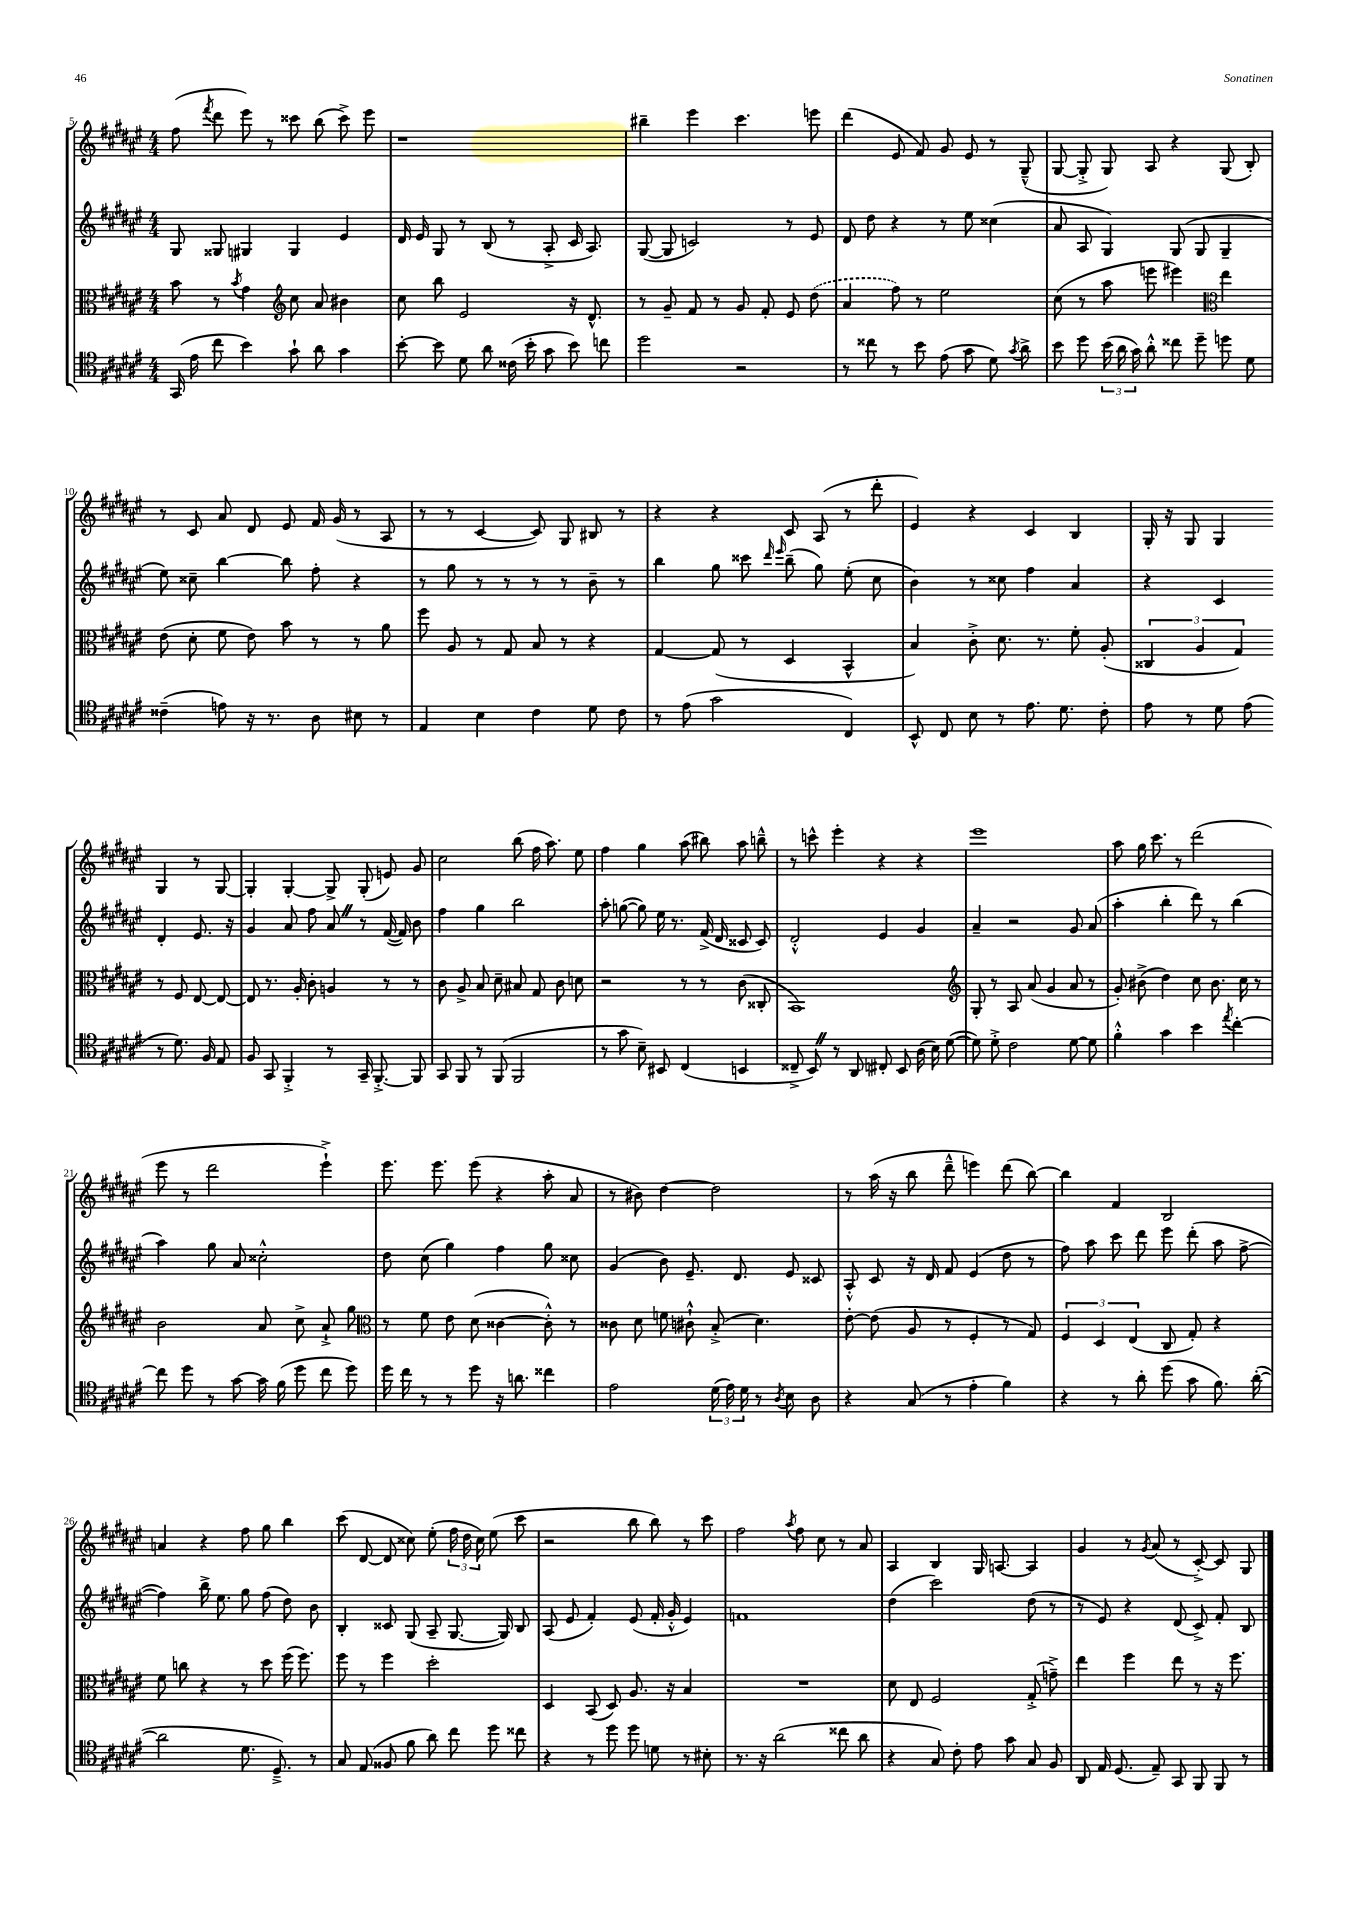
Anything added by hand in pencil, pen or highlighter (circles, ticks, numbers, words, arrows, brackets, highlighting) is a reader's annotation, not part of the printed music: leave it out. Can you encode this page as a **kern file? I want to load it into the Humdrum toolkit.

**kern	**kern	**kern	**kern
*part4	*part3	*part2	*part1
*staff4	*staff3	*staff2	*staff1
*clefC4	*clefC3	*clefG2	*clefG2
*k[f#c#g#d#a#e#]	*k[f#c#g#d#a#e#]	*k[f#c#g#d#a#e#]	*k[f#c#g#d#a#e#]
*M4/4	*M4/4	*M4/4	*M4/4
=5	=5	=5	=5
(16GG#/	8b\	8G#/	(8ff#\
16e#\	.	.	.
.	.	.	8qfff#/
8cc#\	8r	8G##X/	8ddd#\
.	8qb/	.	.
4b\)	4g#\	4G#X/	8eee#\)
.	.	.	8r
*	*clefG2	*	*
8g#`\	8cc#\	4G#/	8ccc##X\
8a#\	8a#/	.	(8bb\
4g#\	4b#X\	4e#/	8ccc##^\)
.	.	.	8eee#\
=6	=6	=6	=6
[8b'\	8cc#\	16d#/	1r
.	.	16e#/	.
8b\]	8bb\	8G#/	.
8d#\	2e#/	8r	.
8a#\	.	(8B/	.
(16c##X\	.	8r	.
16b'\	.	.	.
8g#\	.	8A#'^/	.
8b\)	16r	16c#/	.
.	8.d#^^/	8.A#/)	.
8ccn\	.	.	.
=7	=7	=7	=7
2dd#\	8r	([8G#/	4bb#X~\
.	8g#~/	8G#/]	.
.	8f#/	2cn/)	4eee#\
.	8r	.	.
2r	8g#/	.	4.ccc#\
.	8f#'/	.	.
.	8e#/	8r	.
.	(8dd#\	8e#/	8eeen\
=8	=8	=8	=8
8r	4a#/	8d#/	(4ddd#\
8cc##X\	.	8dd#\	.
8r	8ff#\)	4r	8e#/
8b\	8r	.	8f#/)
(8e#\	2ee#\	8r	8g#/
8g#\	.	8ee#\	8e#/
8d#\)	.	(4cc##X\	8r
8qg#/	.	.	.
8a#^\	.	.	(8G#~^^/
=9	=9	=9	=9
8b\	(8cc#\	8a#/	[8G#/
8dd#\	8r	8A#/	8G#'^/]
(24b\	8aa#\	4G#/)	8G#/)
24a#\	.	.	.
24g#\)	.	.	.
8a#'^^\	8eeen\	.	8A#/
8cc##X\	4eee#X\)	(8G#/	4r
8dd#~\	.	8G#/	.
*	*clefC3	*	*
8ddn\	4ee#\	4G#~/	(8G#/
8d#\	.	.	8B'/)
!!LO:LB:g=z
=10	=10	=10	=10
(4c##X~\	(8e#\	8ee#\)	8r
.	8d#'\	8cc##X~\	8c#/
8en\)	8f#\	[4bb\	8a#/
16r	8e#\)	.	8d#/
8.r	.	.	.
.	8b\	8bb\]	8e#/
8A#\	8r	8ff#'\	16f#/
.	.	.	(16g#/
8B#X\	8r	4r	8r
8r	8a#\	.	8A#/
=11	=11	=11	=11
4E#/	8ff#\	8r	8r
.	8A#/	8gg#\	8r
4B\	8r	8r	[4c#/
.	8G#/	8r	.
4c#\	8B/	8r	8c#/])
.	8r	8r	8G#/
8d#\	4r	8b~\	8B#X/
8c#\	.	8r	8r
=12	=12	=12	=12
8r	[4G#/	4bb\	4r
(8e#\	.	.	.
2g#\	(8G#/]	8gg#\	4r
.	8r	8ccc##X\	.
.	.	16qqddd#/	.
.	.	16qqeee#/	.
.	4D#/	(8bb~\	8c#/
.	.	8gg#\)	(8A#/
4C#/)	4BB^^/	(8ee#'\	8r
.	.	8cc#\	8ddd#'\
=13	=13	=13	=13
8BB^^/	4B/)	4b\)	4e#/)
8C#/	.	.	.
8B\	8c#'^\	8r	4r
8r	8.d#\	8cc##X\	.
8.e#\	.	4ff#\	4c#/
.	8.r	.	.
8.d#\	.	.	.
.	8f#'\	4a#/	4B/
8c#'\	(8A#'/	.	.
=14	=14	=14	=14
8e#\	6C##X/	4r	16G#'/
.	.	.	16r
8r	.	.	8G#/
.	6A#/	.	.
8d#\	.	4c#/	4G#/
.	6G#/)	.	.
(8e#\	.	.	.
8r	8r	4d#'/	4G#/
8.d#\)	8F#/	.	.
.	[8E#/	8.e#/	8r
16F#/	.	.	.
8E#/	8E#/_	.	[8G#/
.	.	16r	.
!!LO:LB:g=z
=15	=15	=15	=15
8F#/	8E#/]	4g#/	4G#'/]
8GG#/	8.r	.	.
4FF#'^/	.	8a#/	[4G#'/
.	16A#'/	.	.
.	8c#'\	8ff#\	.
8r	4An/	8a#Z/	8G#^/]
16GG#~/	.	8r	(8G#'/
[8.FF#'^/	.	.	.
.	8r	([16f#/	8en/)
.	.	16f#/])	.
8FF#/]	8r	8b\	8g#/
=16	=16	=16	=16
8GG#/	8c#\	4ff#\	2cc#\
8FF#/	8A#^/	.	.
8r	8B/	4gg#\	.
(8FF#/	8d#~\	.	.
2FF#/	8B#X/	2bb\	(8bb\
.	8G#/	.	16ff#\
.	.	.	8.aa#\)
.	8c#\	.	.
.	8dn\	.	8ee#\
=17	=17	=17	=17
8r	2r	8aa#'\	4ff#\
8g#\	.	([8ggn\	.
8B~\)	.	8gg\])	4gg#\
8BB#X/	.	16ee#\	.
.	.	8.r	.
(4C#/	8r	.	(8aa#\
.	8r	(16f#^/	8bb#X\)
.	.	16d#/	.
4BBn/	(8c#\	8c##X/	8aa#\
.	8C##X'/	8c##/)	8bbn~^^\
=18	=18	=18	=18
8C##X~^/	1BB)	2d#'^^/	8r
8BBZ/)	.	.	8cccn^^\
8r	.	.	4eee#'\
8AA#/	.	.	.
8C#X'/	.	4e#/	4r
8BB/	.	.	.
(16A#\	.	4g#/	4r
16B\)	.	.	.
([8d#\	.	.	.
=19	=19	=19	=19
*	*clefG2	*	*
8d#\])	8G#'/	4a#~/	1eee#
8d#'^\	8r	.	.
2c#\	8A#/	2r	.
.	(8a#/	.	.
.	4g#/	.	.
[8d#\	8a#/	8g#/	.
8d#\]	8r	(8a#/	.
=20	=20	=20	=20
4f#'^^\	8g#'/)	4aa#'\	8aa#\
.	(8b#X^\	.	16gg#\
.	.	.	8.ccc#\
4g#\	4dd#\)	4bb'\	.
.	.	.	8r
4b\	8cc#\	8ddd#\)	(2ddd#\
.	8.b#\	8r	.
8qee#/	.	.	.
[4cc#'\	.	(4bb\	.
.	16cc#\	.	.
.	8r	.	.
!!LO:LB:g=z
=21	=21	=21	=21
8cc#\]	2b\	4aa#\)	8eee#\
8dd#\	.	.	8r
8r	.	8gg#\	2ddd#\
[8g#\	.	8a#/	.
16g#\]	8a#/	2cc##X'^^\	.
(16f#\	.	.	.
8dd#\	8cc#^\	.	.
8cc#\	8a#`^/	.	4eee#`^\)
8dd#\)	8gg#\	.	.
=22	=22	=22	=22
*	*clefC3	*	*
16dd#\	8r	8dd#\	8.eee#\
16cc#\	.	.	.
8r	8f#\	(8cc#\	.
.	.	.	8.eee#\
8r	8e#\	4gg#\)	.
8dd#\	(8d#\	.	(8eee#\
16r	[4c##X\	4ff#\	4r
8.an\	.	.	.
4cc##X\	8c##'^^\])	8gg#\	8aa#'\
.	8r	8cc##X\	8a#/
=23	=23	=23	=23
2e#\	8c##X\	(4g#/	8r
.	8d#\	.	8b#X\)
.	8fn\	8b\)	[4dd#\
.	8c#X`^^\	8.e#~/	.
(24d#\	(8B'^/	.	2dd#\]
24e#\)	.	.	.
.	.	8.d#/	.
24d#\	.	.	.
8r	4.d#\)	.	.
8qA#/	.	.	.
8B\	.	8e#/	.
8A#\	.	8c##X/	.
=24	=24	=24	=24
4r	[8e#'\	8A#'^^/	8r
.	(8e#\]	8c#/	(16aa#\
.	.	.	16r
(8G#/	8A#/	16r	8bb\
.	.	16d#/	.
8r	8r	8f#/	8ddd#~^^\
4e#'\	4F#'/	(4e#/	4eeen\)
4f#\)	8r	8dd#\	(8ddd#\
.	8G#/)	8r	[8bb\)
=25	=25	=25	=25
4r	6F#/	8ff#\)	4bb\]
.	.	8aa#\	.
.	6D#/	.	.
8r	.	8ccc#\	4f#/
.	(6E#/	.	.
8a#'\	.	8ddd#\	.
(8dd#\	8C#/	8eee#\	2B/
8g#\	8G#'/)	(8ddd#'\	.
8.f#\)	4r	8aa#\	.
.	.	[8ff#^\	.
([16a#'\	.	.	.
!!LO:LB:g=z
=26	=26	=26	=26
2a#\]	8f#\	4ff#\])	4an/
.	8ccn\	.	.
.	4r	16bb^\	4r
.	.	8.ee#\	.
8.d#\	8r	8gg#\	8ff#\
.	8dd#\	(8ff#\	8gg#\
8.D#~^/)	.	.	.
.	(16ff#\	8dd#\)	4bb\
.	8.ff#\)	.	.
8r	.	8b\	.
=27	=27	=27	=27
8G#/	8ff#\	4B'/	(8ccc#\
(8E#/	8r	.	[8d#/
8F##X/	4ff#\	8c##X/	8d#/]
8f#\	.	(8G#/	8cc##X\)
8a#\)	2dd#'\	8A#~/	(8ee#'\
8cc#\	.	[8.G#/	24ff#\
.	.	.	24dd#\
.	.	.	24cc##\)
8dd#\	.	.	(8ee#\
.	.	16G#/])	.
8cc##X\	.	8B/	8ccc#\
=28	=28	=28	=28
4r	4D#/	(8A#/	2r
.	.	8e#/	.
8r	(8BB/	4f#'/)	.
8dd#\	8D#/)	.	.
8dd#\	8.A#/	(8e#/	8bb\
8dn\	.	16f#'/	8bb\)
.	16r	16g#'^^/	.
8r	4B/	4e#/)	8r
8B#X'\	.	.	8ccc#\
=29	=29	=29	=29
8.r	1r	1fn	2ff#\
16r	.	.	.
(2a#\	.	.	.
.	.	.	8qaa#/
.	.	.	8ff#\
.	.	.	8cc#\
8cc##X\	.	.	8r
8a#\	.	.	8a#/
=30	=30	=30	=30
4r	8d#\	(4dd#\	4A#/
.	8E#/	.	.
8G#/)	2F#/	2ccc#\)	4B/
8c#'\	.	.	.
8e#\	.	.	16G#/
.	.	.	[8.An/
8g#\	.	.	.
8G#/	(8G#'^/	(8dd#\	4A/]
8F#/	8gn~^\)	8r	.
=31	=31	=31	=31
8AA#/	4ee#\	8r	4g#/
16E#/	.	8e#/)	.
(8.D#/	.	.	.
.	4ff#\	4r	8r
.	.	.	8qg#/
8E#~/)	.	.	(8a#/
8GG#/	8ee#\	(8d#/	8r
8FF#/	8r	8c#^/)	[8c#'^/)
8FF#/	16r	8f#'/	8c#/]
.	8.ff#\	.	.
8r	.	8B/	8G#/
==	==	==	==
*-	*-	*-	*-
